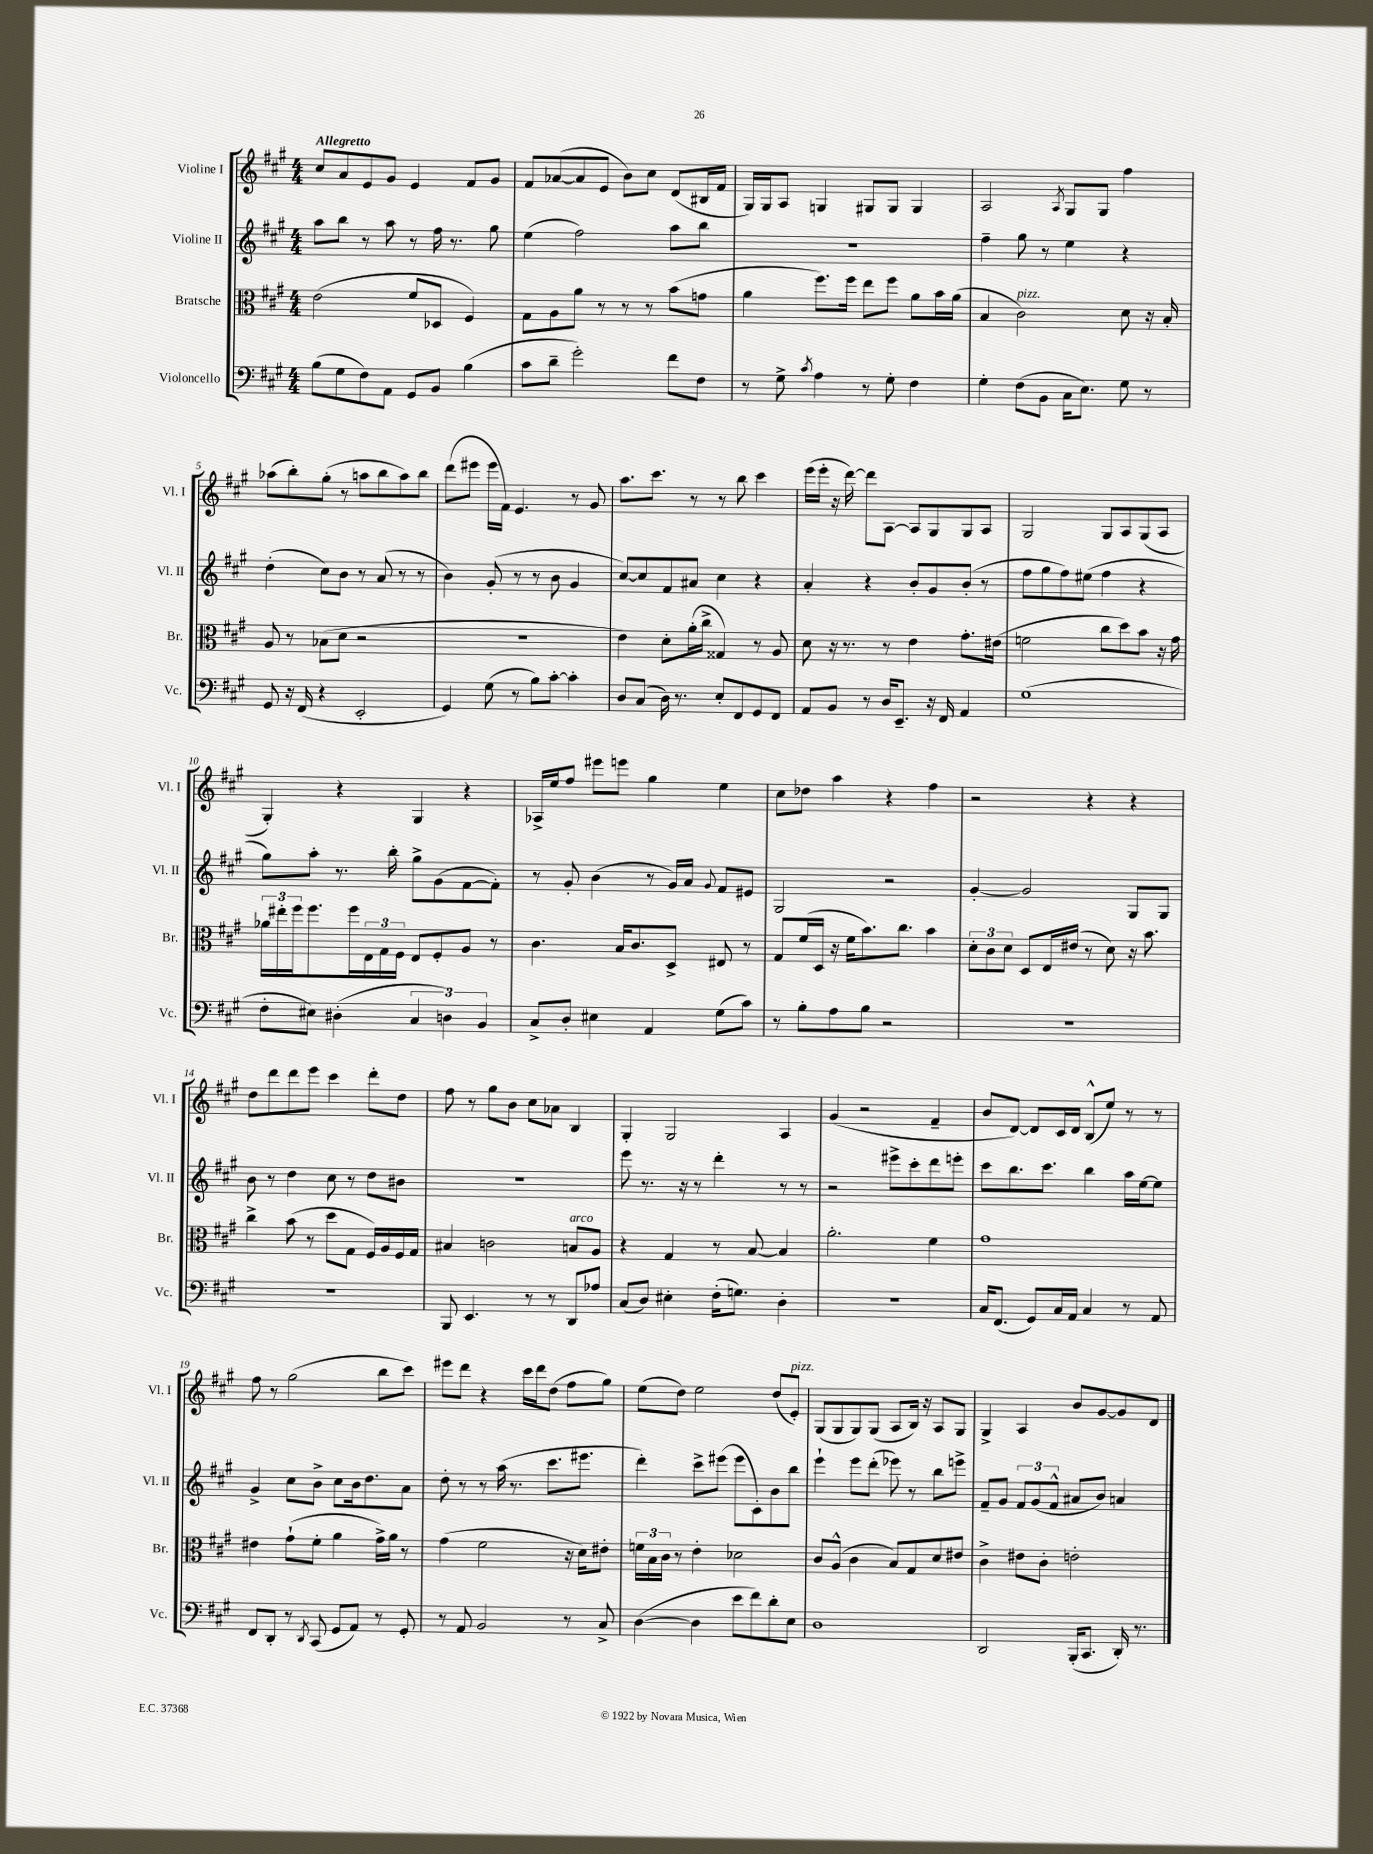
<<
\new StaffGroup <<
\new Staff = "s0" \with { instrumentName = "Violine I" shortInstrumentName = "Vl. I" } {
    \clef treble \key a \major \numericTimeSignature \time 4/4 \tempo "Allegretto"
    cis''8 a'8 e'8 gis'8 e'4 fis'8 gis'8 |
    fis'8 aes'8~( aes'8 e'8 b'8) cis''8 d'8( bis16 fis'16 |
    gis16) gis16 a8 g4 gis8 gis8 gis4 |
    a2 \acciaccatura { a8 } gis8 gis8 fis''4 |
    aes''8( b''8-.) gis''8-.( r8 a''8 b''8 a''8) b''8 |
    d'''8( eis'''8 eis'''16 fis'16) e'4. r8 gis'8 |
    a''8. cis'''8. r8 r8 b''8 cis'''4 |
    e'''16( e'''16-. r16 d'''16~) d'''8 a8~ a8 gis8 gis8 a8 |
    gis2 gis8 a8 gis8( a8 |
    gis4-.) r4 gis4 r4 |
    aes16-> e''16 fis''8 eis'''8 e'''8 gis''4 e''4 |
    cis''8 des''8 a''4 r4 fis''4 |
    r2 r4 r4 |
    d''8 d'''8 d'''8 e'''8 cis'''4 d'''8-. d''8 |
    fis''8 r8 gis''8 b'8 cis''8 aes'8 b4 |
    gis4-. gis2 a4 |
    gis'4( r2 fis'4-- |
    b'8 d'8~) d'8 cis'16 d'16 b8-^( e''8) r8 r8 |
    fis''8 r8 gis''2( b''8 cis'''8) |
    eis'''8 d'''8 r4 cis'''16 d'''16 d''8( fis''8 gis''8) |
    e''8( d''8) e''2 d''8( e'8-.^\markup { \italic "pizz." }) |
    gis8( gis8 gis8) gis8( a8 b16) r16 a8 gis8 |
    gis4-> a4 b'8 gis'8~ gis'8 d'8 \bar "|." |
}
\new Staff = "s1" \with { instrumentName = "Violine II" shortInstrumentName = "Vl. II" } {
    \clef treble \key a \major \numericTimeSignature \time 4/4
    a''8 b''8 r8 a''8 r8 fis''16 r8. gis''8 |
    e''4( fis''2) a''8 b''8 |
    R1 |
    fis''4-- gis''8 r8 e''4 r4 |
    d''4-.( cis''8) b'8 r8 a'8( r8 r8 |
    b'4) gis'8-.( r8 r8 b'8 gis'4 |
    cis''8~) cis''8 fis'8 ais'8 cis''4 r4 |
    a'4-. r4 b'8-. gis'8 b'8-.( r8 |
    fis''8 gis''8 fis''8) eis''8( fis''4 r4 |
    gis''8) a''8-. r8. b''16-. gis''8-> gis'8( fis'8~ fis'8-.) |
    r8 gis'8-. b'4( r8 gis'16) a'16 \appoggiatura { gis'8 } fis'8 eis'8 |
    gis2 r2 |
    gis'4~-. gis'2 gis8 gis8 |
    b'8 r8 d''4 cis''8 r8 d''8 bis'8 |
    R1 |
    e'''8 r8. r16 r8 d'''4-. r8 r8 |
    r2 eis'''8-> cis'''8-. d'''8 e'''8-. |
    cis'''8 b''8. cis'''8. b''4 a''16 e''16~ e''8 |
    gis'4-> cis''8 b'8-> cis''8 b'16 d''8. a'8 |
    d''8-. r8 r8 a''16( r8. cis'''8. eis'''8. |
    d'''4-.) cis'''8-> eis'''8( eis'''8 cis'8-.) b'8 b''8 |
    e'''4-! e'''8 d'''8-.( ees'''8) r8 b''8 e'''8-> |
    fis'8-- gis'8 \tuplet 3/2 { fis'8 gis'8( fis'8-^ } ais'8 b'8) a'4 \bar "|." |
}
\new Staff = "s2" \with { instrumentName = "Bratsche" shortInstrumentName = "Br." } {
    \clef alto \key a \major \numericTimeSignature \time 4/4
    e'2( fis'8 des8 fis4) |
    gis8 a8 a'8 r8 r8 r8 b'8( g'8 |
    a'4 fis''8.) fis''16 e''8 fis''8 a'8 b'16 a'16( |
    b4 cis'2^\markup { \italic "pizz." }) d'8 r16 b16-. |
    a8 r8 bes8( d'8 r2 |
    R1 |
    e'4) d'8-. a'16-.( cis''16-> gisis4) r8 a8 |
    d'8 r16 r8. r8 e'4 gis'8.-. eis'16( |
    f'2 cis''8 d''8) b'8 r16 gis'16 |
    \tuplet 3/2 { aes'16 eis''16-. fis''16 } fis''8. fis''16 \tuplet 3/2 { e16 gis16 fis16 } e8 fis8-. a8 r8 |
    cis'4. b16 cis'8. d8-> eis8 r8 |
    gis8 fis'16( d16 r16 fis'16 b'8.) cis''8. b'4 |
    \tuplet 3/2 { d'8-. cis'8 d'8 } d8 e16 eis'16( r8 d'8) r16 b'8. |
    cis''4-> b'8( r8 d''8 gis8 fis16) a16 fis16 gis16 |
    bis4 c'2 b8^\markup { \italic "arco" } a8 |
    r4 gis4 r8 b8~ b4 |
    a'2.-. fis'4 |
    gis'1 |
    eis'4 gis'8-!( fis'8-. a'4 gis'16->) a'16 r8 |
    gis'4( fis'2 r16 d'16) eis'8-. |
    \tuplet 3/2 { f'16 b16 cis'16 } r8 e'4-. des'2 |
    cis'8 a8-^( cis'4 b8) gis8 d'8 eis'8 |
    cis'4-> eis'8 cis'8-. e'2-. \bar "|." |
}
\new Staff = "s3" \with { instrumentName = "Violoncello" shortInstrumentName = "Vc." } {
    \clef bass \key a \major \numericTimeSignature \time 4/4
    b8( gis8 fis8) a,8 gis,8 b,8 b4( |
    cis'8 d'8-- gis'2-.) fis'8 fis8 |
    r8 gis8-> \acciaccatura { cis'8 } a4 r8 gis8-. fis4 |
    gis4-. fis8( b,8 cis16 e8.) gis8 r8 |
    gis,8 r16 fis,16( r4 e,2-. |
    gis,4) gis8( r8 b8) cis'8~-. cis'4-. |
    d8 cis8( d16) r8. e8-. fis,8 gis,8 fis,8 |
    a,8 b,8 r8 d16 e,8.-- r16 fis,16 a,4 |
    gis1( |
    fis8-. eis8) dis4-.( \tuplet 3/2 { cis4 d4) b,4 } |
    cis8-> d8-. eis4 a,4 gis8( cis'8) |
    r8 b8-. a8 b8 r2 |
    R1 |
    R1 |
    b,,8 e,4. r8 r8 d,8 aes8 |
    cis8( d8) eis4-. fis16-.( g8.) d4-. |
    r1 |
    cis16 fis,8.( gis,8) cis16 a,16 cis4 r8 a,8 |
    fis,8 d,8-. r8 \acciaccatura { d,8 } cis,8( gis,8 a,8) r8 gis,8-. |
    r8 a,8 b,2 r8 cis8-> |
    d4~( d4 e'8 fis'8) d'8-. e8 |
    d1 |
    d,2 b,,16-.( cis,8. d,16-.) r8. \bar "|." |
}
>>
>>
